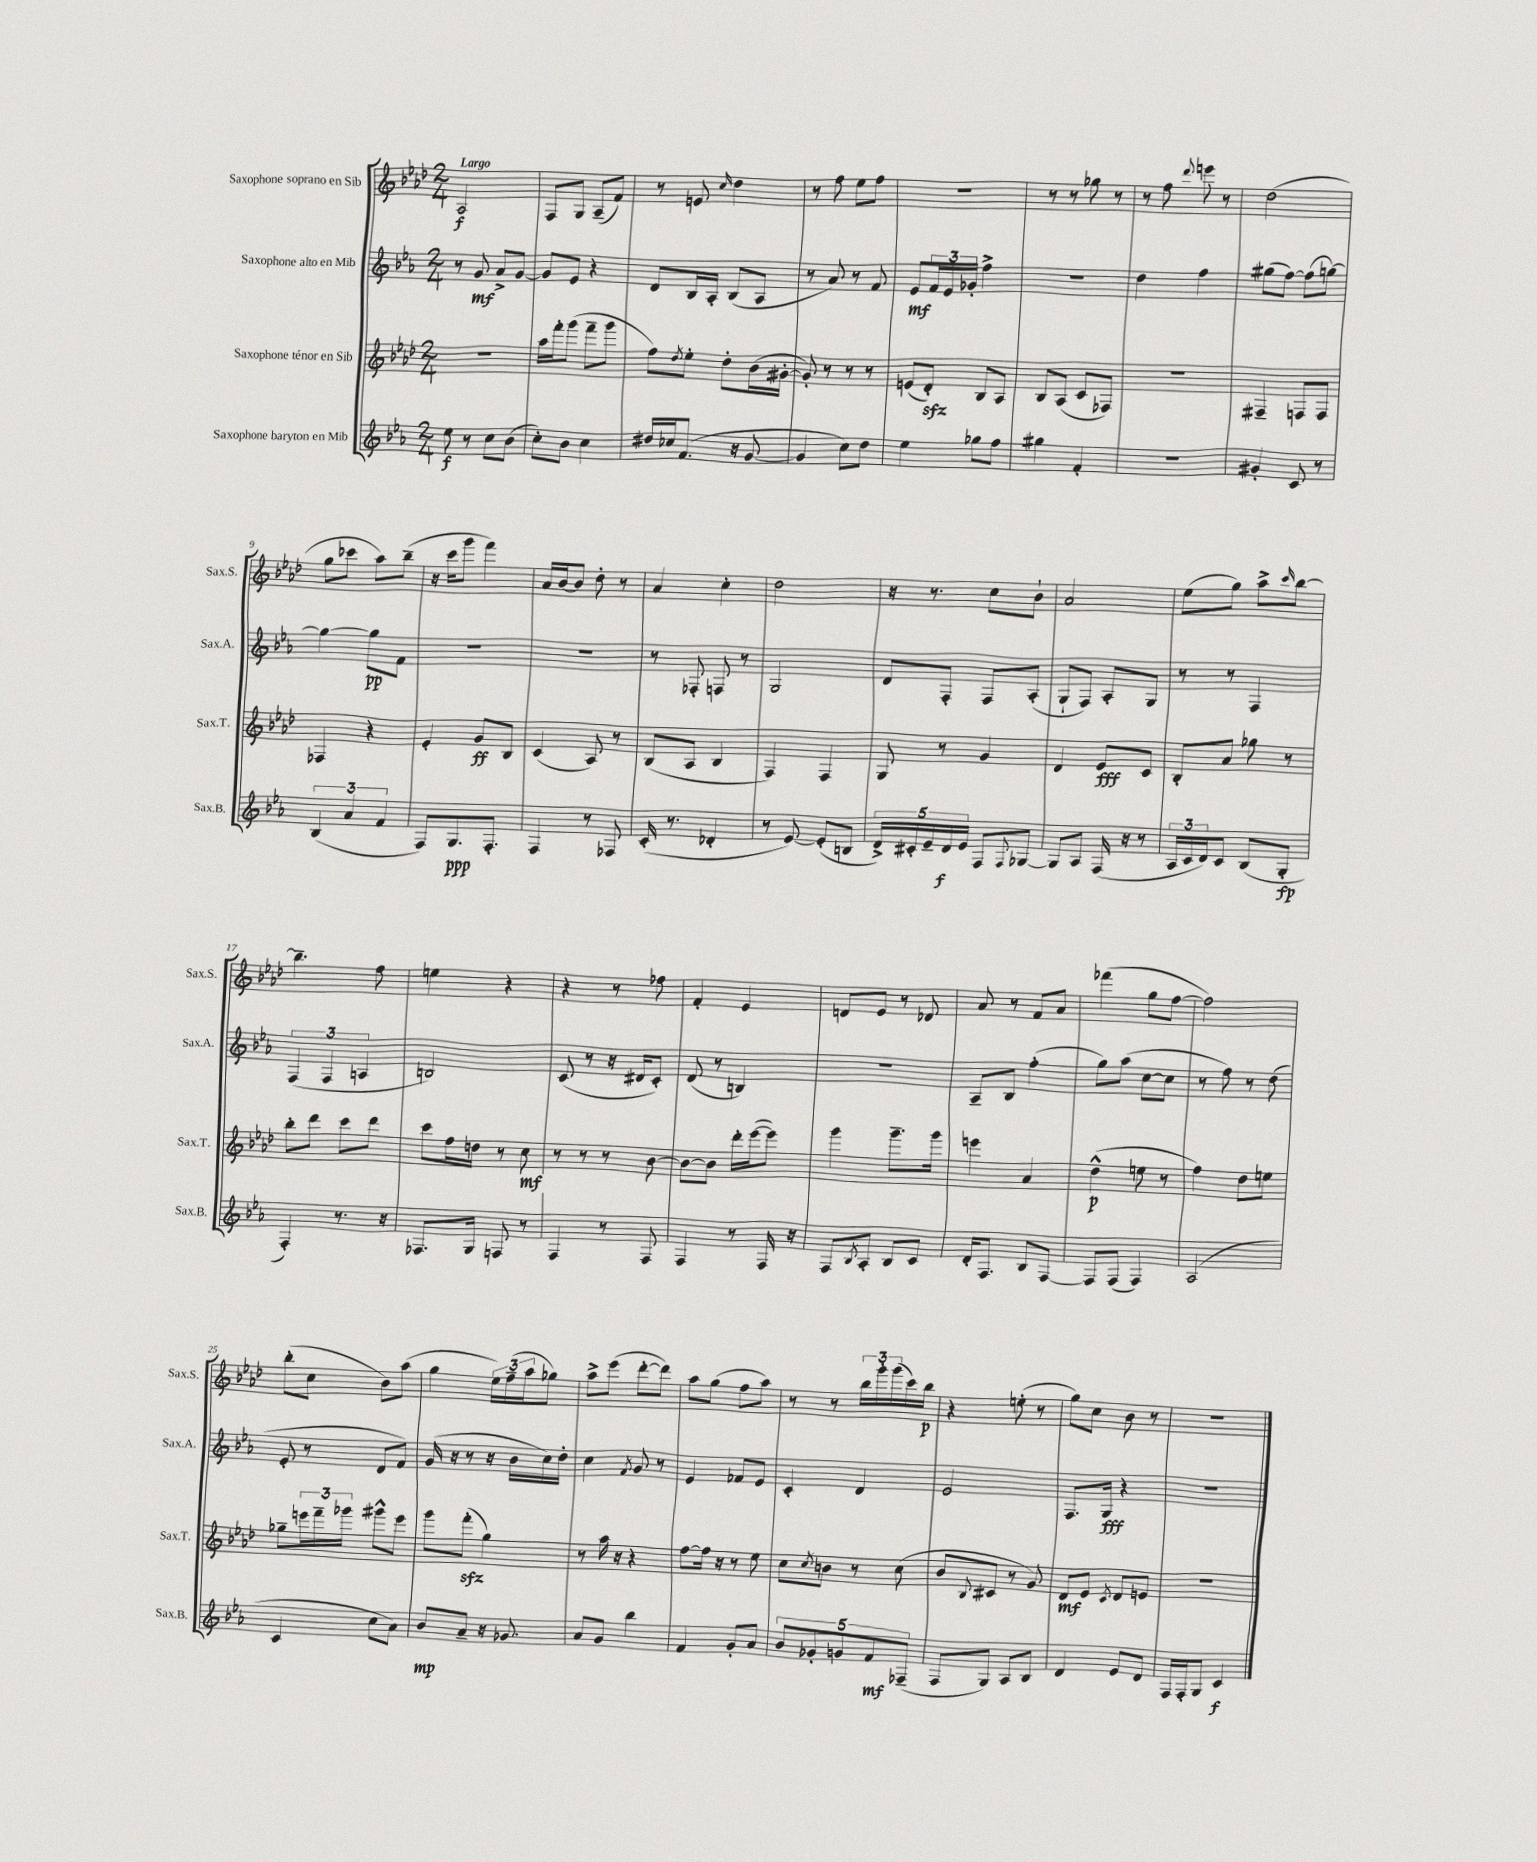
<<
\new StaffGroup <<
\new Staff = "s0" \with { instrumentName = "Saxophone soprano en Sib" shortInstrumentName = "Sax.S." } {
    \clef treble \key aes \major \numericTimeSignature \time 2/4 \tempo "Largo"
    aes2\f |
    f8 g8 aes8--( f'8) |
    r8 e'8 \grace { c''16 } des''4 |
    r8 f''8 ees''8 f''8 |
    R2 |
    r8 r8 ges''8 r8 |
    r8 f''8 \appoggiatura { des'''8 } e'''8 r8 |
    des''2( |
    g''8 ces'''8 aes''8) bes''8--( |
    r16 c'''16 g'''8 f'''4) |
    aes'16 bes'16~ bes'8 des''8-. r8 |
    aes'4 c''4-. |
    des''2 |
    r16 r8. c''8 bes'8-! |
    aes'2 |
    ees''8( g''8) aes''8-> \grace { c'''16 } bes''8~ |
    bes''4.-- f''8 |
    e''4 r4 |
    r4 r8 fes''8 |
    f'4-. ees'4 |
    d'8 ees'8 r8 des'8 |
    aes'8 r8 f'8 aes'8 |
    fes'''4( g''8 f''8~ |
    f''2) |
    bes''8-.( c''8 bes'8) aes''8( |
    g''4 \tuplet 3/2 { ees''16) f''16--( aes''16 } ges''8) |
    aes''8-> ees'''8( des'''8~-. des'''8) |
    aes''8 g''8( f''8 aes''8) |
    r8 r8 \tuplet 3/2 { bes''16 g'''16-. g'''16( } c'''16) bes''16\p |
    r4 e''8-.( r8 |
    g''8) c''8 bes'8 r8 |
    r2 \bar "|." |
}
\new Staff = "s1" \with { instrumentName = "Saxophone alto en Mib" shortInstrumentName = "Sax.A." } {
    \clef treble \key ees \major \numericTimeSignature \time 2/4
    r8 g'8\mf aes'8-> g'8~ |
    g'8 ees'8 r4 |
    d'8 bes16 aes16-. bes8( aes8 |
    r8 aes'8) r8 f'8 |
    ees'8\mf \tuplet 3/2 { f'16 ees'16 ges'16-. } f''4-> |
    R2 |
    d''4 f''4 |
    gis''8( f''8~) f''8( g''8~) |
    g''4~ g''8\pp f'8 |
    R2 |
    R2 |
    r8 fes8-. f8 r8 |
    g2 |
    d'8 f8-. f8 aes8-.( |
    g8-! f8) aes8-. g8 |
    r8 r8 f4 |
    \tuplet 3/2 { f4( f4 a4 } |
    b2) |
    c'8( r8 r16 dis'16 c'8-.) |
    d'8( r8 b4) |
    R2 |
    aes8-- bes8 f''4-.( |
    g''8) aes''8( c''8~ c''8 |
    r8 f''8) r8 d''8( |
    ees'8-. r8 d'8 f'8) |
    g'16( r16 r8 r16 bes'16 c''16) d''16-. |
    c''4 \acciaccatura { f'8 } g'8 r8 |
    ees'4 fes'8 ees'8 |
    c'4-. d'4 |
    ees'2 |
    f8. g16\fff r4 |
    R2 \bar "|." |
}
\new Staff = "s2" \with { instrumentName = "Saxophone ténor en Sib" shortInstrumentName = "Sax.T." } {
    \clef treble \key aes \major \numericTimeSignature \time 2/4
    R2 |
    aes''16 f'''16-. g'''8( f'''8-- g'''8 |
    f''8) \acciaccatura { des''8 } ees''8-. des''8-. bes'16( gis'16~-. |
    gis'8-.) r8 r8 r8 |
    e'8( des'8-.\sfz) bes8 aes8 |
    bes8 aes8( c'8 fes8) |
    R2 |
    fis4-- f8 f8 |
    fes4 r4 |
    ees'4-. g'8\ff bes8 |
    c'4( aes8) r8 |
    bes8( aes8 bes4 |
    f4) f4 |
    g8 r8 g'4 |
    des'4 ees'8\fff c'8 |
    bes8-. aes'8 ges''8 r8 |
    bes''8-. des'''8 c'''8 des'''8 |
    c'''8 f''16 d''16 r8 c''8\mf |
    r8 r8 r8 bes'8~ |
    bes'8~ bes'8 des'''16-. ees'''16~( ees'''8) |
    g'''4 g'''8.-- g'''16 |
    e'''4 aes'4 |
    des''4-^\p( e''8 r8 |
    f''4) des''8 e''8 |
    ges''8-- \tuplet 3/2 { e'''16 f'''16-- ges'''16 } gis'''8-^ e'''8 |
    g'''8 f'''8-.\sfz( g''4) |
    r8 aes''16 r16 r4 |
    f''8~ f''16 r16 r8 ees''8 |
    c''8 \acciaccatura { c''8 } b'8 r8 c''8( |
    bes'8 \appoggiatura { bes8 } cis'8 r8 g'8) |
    des'8\mf ees'8 \acciaccatura { c'8 } des'8 e'8 |
    R2 \bar "|." |
}
\new Staff = "s3" \with { instrumentName = "Saxophone baryton en Mib" shortInstrumentName = "Sax.B." } {
    \clef treble \key ees \major \numericTimeSignature \time 2/4
    ees''8\f r8 c''8 bes'8( |
    c''8-.) bes'8 c''4 |
    dis''16 ces''16 f'8.( r16 g'8~ |
    g'4 c''8) d''8 |
    ees''4 ges''8 f''8 |
    gis''4 f'4-. |
    R2 |
    gis'4-. c'8 r8 |
    \tuplet 3/2 { bes4( aes'4 f'4 } |
    f8) g8.\ppp f8.-. |
    f4 r8 fes8 |
    c'16-.( r8. des'4-. |
    r8 ees'8~) ees'8-.( b8 |
    \tuplet 5/4 { d'16->) cis'16-. ees'16-- d'16\f ees'16 } f8 \appoggiatura { f8 } ges8~ |
    ges8 aes8 f16( r16 r8 |
    \tuplet 3/2 { aes16 c'16 d'16) } c'8 bes8( g8-.\fp |
    f4-.) r8. r16 |
    fes8. g16 f8 r8 |
    f4 r8 f8 |
    f4 r8 f16 r16 |
    f8 \acciaccatura { bes8 } aes8-. bes8 c'8 |
    d'16-. f8. bes8 f8~ |
    f8 f8( f4) |
    aes2( |
    c'4 c''8 aes'8) |
    bes'8\mp aes'8-- r16 ges'8. |
    aes'8 g'8 bes''4 |
    f'4 g'8-. aes'8 |
    \tuplet 5/4 { bes'8 ges'8-. g'8 f'8\mf fes8--( } |
    f8 g8) aes8 bes8 |
    d'4 ees'8 d'8 |
    f16 f16-. g8 c'4\f \bar "|." |
}
>>
>>
